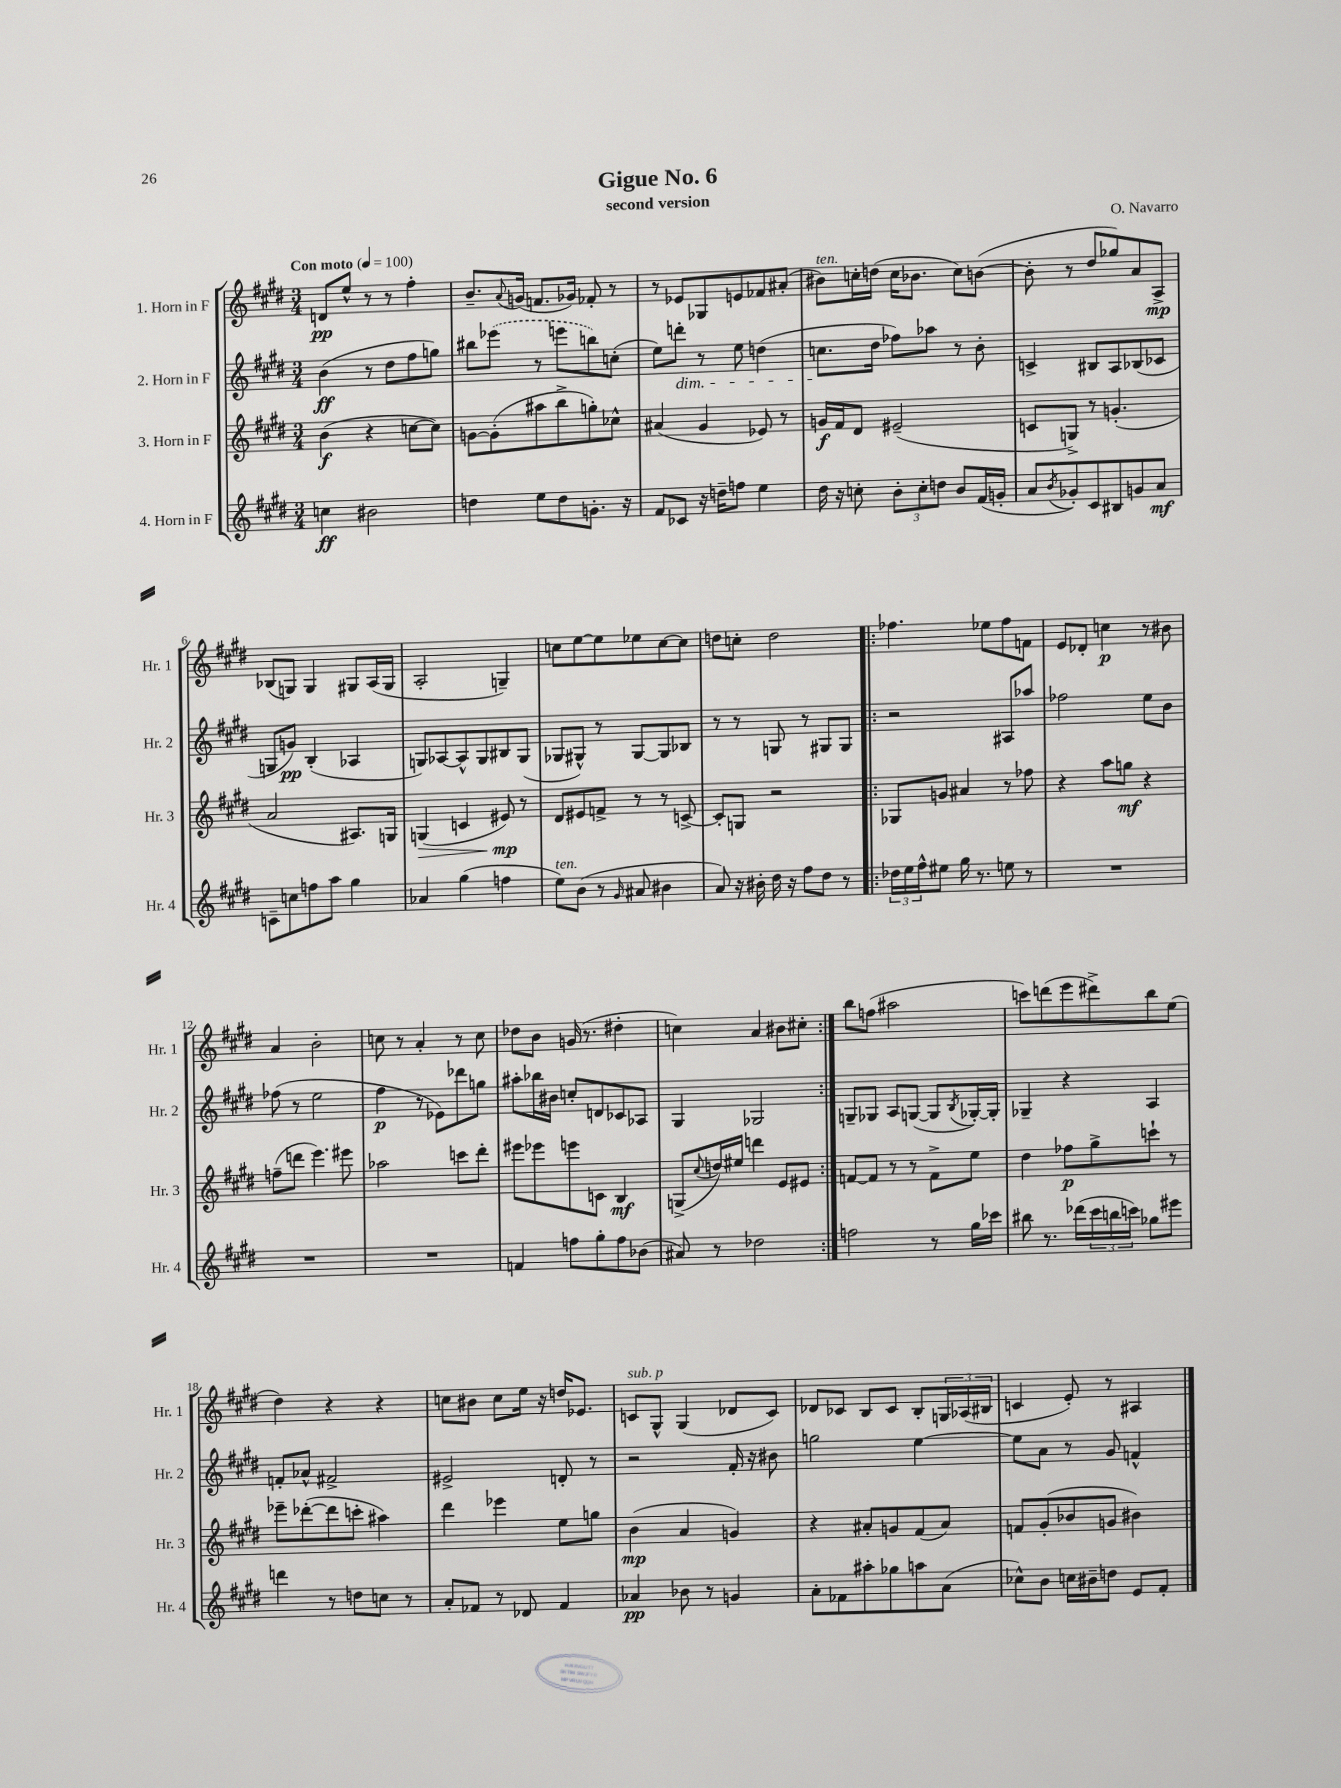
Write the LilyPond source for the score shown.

\header { title = "Gigue No. 6" composer = "O. Navarro" subtitle = "second version" }
<<
\new StaffGroup <<
\new Staff = "s0" \with { instrumentName = "1. Horn in F" shortInstrumentName = "Hr. 1" } {
    \clef treble \key e \major \numericTimeSignature \time 3/4 \tempo "Con moto" 4 = 100
    d'8\pp e''8-^ r8 r8 fis''4-. |
    b'8.-- \appoggiatura { a'8 } g'16( f'8. ges'16) fes'8-. r8 |
    r8 ees'8 ges8 e'8 fes'8 ais'8-.( |
    bis'8^\markup { \italic "ten." }) c''16-. d''16( c''16 bes'8. c''8) b'8~( |
    b'8-. r8 dis''8 ges''8) a'8 a8->\mp |
    bes8( g8) g4 gis8 a16( gis16 |
    a2-. g4--) |
    c''8 e''8~ e''8 ees''8 c''8~ c''8 |
    d''8 c''8-. d''2 |
    \repeat volta 2 { fes''4. ees''8 fes''8 f'8 |
    e'8 des'8-. c''4\p r8 bis'8 |
    a'4 b'2-. |
    c''8 r8 a'4-. r8 c''8 |
    des''8 b'8 g'16( r8. dis''4-. |
    c''4) a'4 bis'8 cis''8-. | }
    b''8 f''8( ais''2 |
    c'''8) d'''8( e'''8 dis'''8->) b''8 e''8( |
    dis''4) r4 r4 |
    c''8 bis'8 c''8 e''16 r16 d''16 ees'8. |
    c'8^\markup { \italic "sub. p" } gis8-^ gis4( des'8 c'8) |
    des'8 ces'8 b8 ces'8 b8-. \tuplet 3/2 { g16 aes16( bis16 } |
    c'4 e'8-.) r8 ais4 \bar "|." |
}
\new Staff = "s1" \with { instrumentName = "2. Horn in F" shortInstrumentName = "Hr. 2" } {
    \clef treble \key e \major \numericTimeSignature \time 3/4
    b'4\ff( r8 dis''8 fis''8 g''8) |
    bis''8 \once \slurDashed ees'''8( r8 e'''8 b''8) c''8-.( |
    e''8) d'''8-.\dim r8 e''8 d''4( |
    c''8.\! dis''16 fes''8) aes''8 r8 b'8-. |
    c'4-> bis8 a8 bes8( ces'8 |
    g8 g'8\pp) b4-.( aes4 |
    g8) aes8~ aes8-^ g8 bis8 g8( |
    ges8 gis8-^) r8 gis8~ gis8 bes8 |
    r8 r8 g8 r8 gis8 gis8 |
    \repeat volta 2 { r2 ais8 aes''8 |
    fes''2 e''8 b'8 |
    fes''8( r8 e''2 |
    fis''4\p r8 ees'8) des'''8 g''8 |
    ais''8-. bes''16 bis'16 c''8-. d'8 ces'8 aes8 |
    gis4 ges2 | }
    g8-- ges8 a8 g8~( g8 \acciaccatura { b8 } ges16~-.) ges16-. |
    ges4-- r4 a4 |
    f'8-. aes'8-^ fis'2-> |
    eis'2-> d'8-. r8 |
    r2 fis'16-. r16 bis'8 |
    g''2 e''4~ |
    e''8 a'8 r8 gis'8 f'4-^ \bar "|." |
}
\new Staff = "s2" \with { instrumentName = "3. Horn in F" shortInstrumentName = "Hr. 3" } {
    \clef treble \key e \major \numericTimeSignature \time 3/4
    b'4\f( r4 c''8~ c''8) |
    g'8~ g'8-.( ais''8 b''8-> g''8-.) ces''8-^ |
    ais'4( gis'4 ees'8) r8 |
    g'16\f fis'16 dis'8 eis'2--( |
    c'8 g8->) r8 g'4.-.( |
    a'2 ais8.) g16 |
    g4\>( c'4 eis'8\mp\!) r8 |
    dis'8 eis'8 f'8-> r8 r8 c'8~-> |
    c'8-. g8 r2 |
    \repeat volta 2 { ges8 g'8 ais'4 r8 fes''8 |
    r4 a''8 g''8\mf r4 |
    f''8--( d'''8 e'''4.) eis'''8 |
    aes''2 c'''8 dis'''8-. |
    eis'''8 ees'''8 e'''8 c'8 b4\mf |
    g8->( \appoggiatura { cis''8 } d''16) eis''16 d'''4 e'8 eis'8 | }
    f'8~ f'8 r8 r8 f'8-> e''8 |
    dis''4 fes''8\p gis''8-> c'''8-! r8 |
    ees'''8-- des'''8~-.( des'''8 c'''8-. ais''4) |
    dis'''4 ees'''4 e''8 g''8 |
    b'4\mp( a'4 g'4) |
    r4 ais'8-. g'8 fis'8( ais'8) |
    f'8 gis'8-.( bes'8 g'8 bis'4) \bar "|." |
}
\new Staff = "s3" \with { instrumentName = "4. Horn in F" shortInstrumentName = "Hr. 4" } {
    \clef treble \key e \major \numericTimeSignature \time 3/4
    c''4\ff bis'2 |
    d''4 e''8 d''8 g'8.-. r16 |
    fis'8 ces'8 r16 d''16-- f''8 e''4 |
    dis''16 r16 c''8-. \tuplet 3/2 { b'8-. c''8-. d''8 } b'8 fis'16( g'16-. |
    a'8 \acciaccatura { b'8 } ges'8-.) cis'8 bis8 g'8 a'8\mf |
    c'8-- c''8 f''8 a''8 gis''4 |
    aes'4 gis''4( f''4 |
    e''8^\markup { \italic "ten." }) b'8( r8 \grace { gis'16 } ais'8 bis'4 |
    a'8) r16 bis'16-. dis''16 r16 fis''8 dis''8 r8 |
    \repeat volta 2 { \tuplet 3/2 { des''16 e''16 fis''16-^ } eis''8 gis''16 r8. e''8 r8 |
    R2. |
    R2. |
    R2. |
    f'4 f''8 gis''8-. f''8 bes'8( |
    ais'8) r8 des''2 | }
    f''2 r8 gis''16 ces'''16 |
    bis''8 r8. des'''16( \tuplet 3/2 { cis'''16 b''16 c'''16) } ges''8 eis'''8 |
    d'''4 r8 d''8 c''8 r8 |
    a'8-. fes'8 r8 des'8 fes'4 |
    aes'4\pp bes'8 r8 g'4 |
    a'8-. fes'8 ais''8-. ges''8 a''8 a'8( |
    ces''8-^) b'8 c''16 bis'16-- d''8 e'8 fis'8-. \bar "|." |
}
>>
>>
